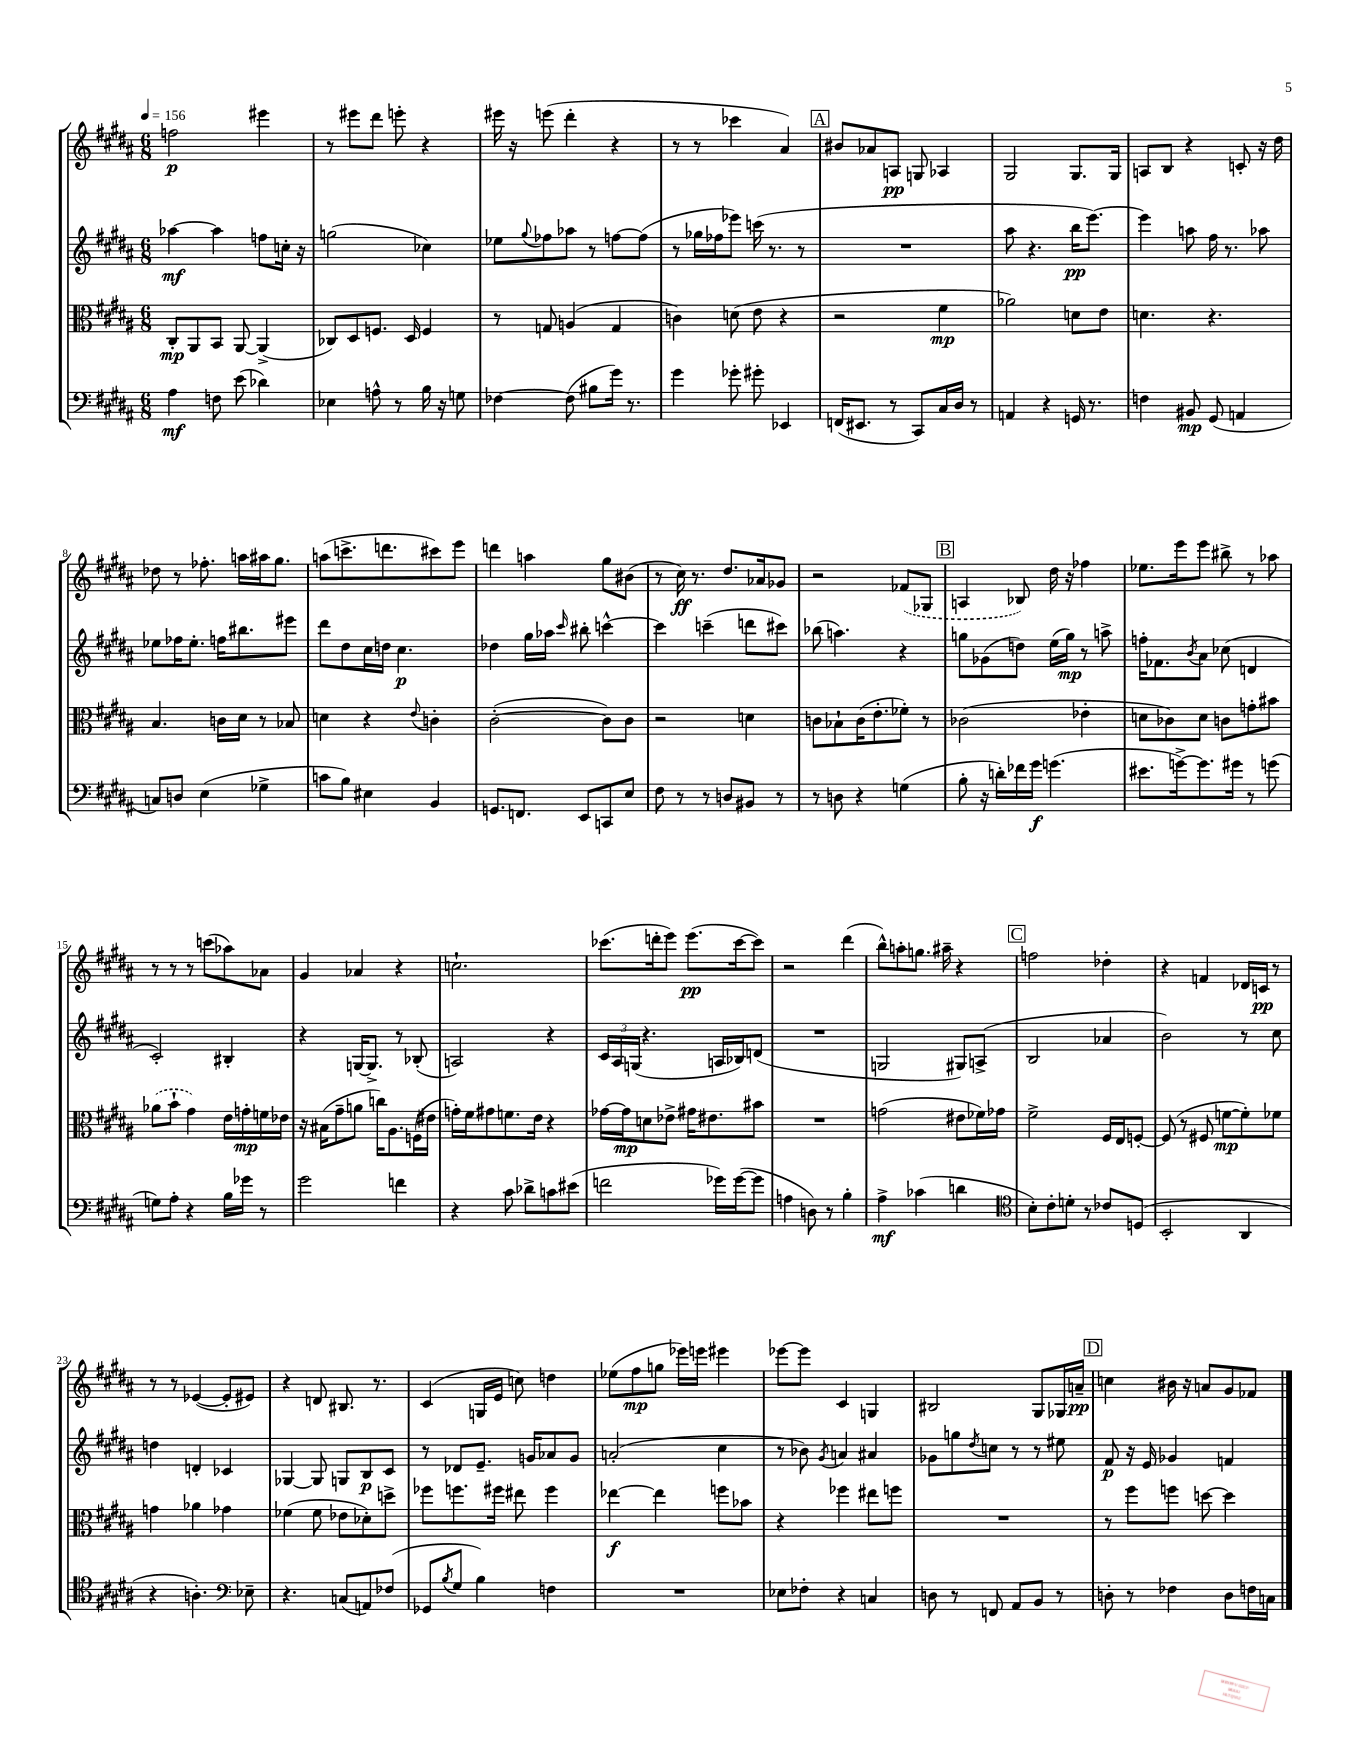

**kern	**kern	**kern	**kern
*staff4	*staff3	*staff2	*staff1
*clefF4	*clefC3	*clefG2	*clefG2
*k[f#c#g#d#a#]	*k[f#c#g#d#a#]	*k[f#c#g#d#a#]	*k[f#c#g#d#a#]
*M6/8	*M6/8	*M6/8	*M6/8
*MM156	*MM156	*MM156	*MM156
4A#\	8C#'/L	[4aa-\	2ff\
.	8AA#/	.	.
8F\	8BB/J	4aa-\]	.
(8e\	[8AA#/	.	.
4d-\)	(4AA#^/]	8ff\L	4eee#\
.	.	16cc'\Jk	.
.	.	16r	.
=	=	=	=
4E-\	8C-/L)	(2gg\	8r
.	8D#/	.	8eee#\L
8A^^\	8.F/J	.	8ddd#\J
8r	.	.	8eee'\
.	16D#/	.	.
16B\	4F/	4cc-\)	4r
16r	.	.	.
8G\	.	.	.
=	=	=	=
[4F-\	8r	8ee-\L	16eee#\
.	.	.	16r
.	.	8qqgg#/	.
.	8G/	8ff-\	(8eee\
(8F-\]	(4A/	8aa-\J	4ddd#'\
8B#\L	.	8r	.
16g#\Jk)	4G/	[8ff\L	4r
8.r	.	.	.
.	.	(8ff\]J	.
=	=	=	=
4g#\	4c\)	8r	8r
.	.	16gg-\LL	8r
.	.	16ff-\J	.
8g-'\	(8d\	8eee-\J)	4ccc-\
8g#'\	8e\	(16ccc\	.
.	.	8.r	.
4EE-/	4r	.	4a#/)
.	.	8r	.
=	=	=	=
(16FF/LK	2r	2.r	8b#/L
8.EE#/J	.	.	.
.	.	.	8a-/
8r	.	.	8A/J
8CC#/L)	.	.	8G/
16C#/L	4f#\	.	4A-/
16D#/JJ	.	.	.
8r	.	.	.
=	=	=	=
4AA/	2a-\)	8aa#\	2G#/
.	.	4.r	.
4r	.	.	.
16GG/	8d\L	16bb\LK	8.G#/L
8.r	.	[8.eee\J)	.
.	8e\J	.	.
.	.	.	16G#/Jk
=	=	=	=
4F\	4.d\	4eee\]	8A/L
.	.	.	8B/J
8BB#/	.	8aa\	4r
(8GG#/	4.r	16ff#\	.
.	.	8.r	.
4AA/	.	.	8c'/
.	.	8aa-\	16r
.	.	.	16dd#\
=	=	=	=
8C/L)	4.B/	8ee-\L	8dd-\
8D/J	.	16ff-\K	8r
.	.	8.ee-'\J	.
(4E\	.	.	8.ff-'\
.	16c\LL	16ff\LK	.
.	16d#\JJ	8.bb#\	16aa\LL
4G-^\	8r	.	16aa#\J
.	.	.	8.gg#\J
.	8B-/	8eee#\J	.
=	=	=	=
8c\L	4d\	8ddd#\L	(8aa\L
8B\J)	.	8dd#\	8.ccc^\
4E#\	4r	16cc#\L	.
.	.	16dd\JJ	8.ddd\
.	.	4.cc#\	.
.	8qqe/	.	.
4BB/	4c'\	.	8ccc#\)
.	.	.	8eee\J
=	=	=	=
8.GG/L	([2c#'\	4dd-\	4ddd\
8.FF/J	.	.	.
.	.	16gg#\LL	4aa\
.	.	16aa-\JJ	.
.	.	16qqccc#/	.
8EE/L	.	8bb#'\	.
8CC/	8c#\]L)	[4ccc^^\	8gg#\L
8E/J	8c#\J	.	(8b#\J
=	=	=	=
8F#\	2r	4ccc\]	8r
8r	.	.	16cc#\)
.	.	.	8.r
8r	.	(4ccc~\	.
8D/L	.	.	8.dd#/L
8BB#/J	4d\	8ddd\L	.
.	.	.	16a-/k
8r	.	8ccc#\J)	8g-/J
=	=	=	=
8r	8c\L	(8bb-\	2r
8D\	8B-`\	4.aa\)	.
4r	(16c\K	.	.
.	8.e'\	.	.
(4G\	8f-'\J)	4r	(8f-/L
.	8r	.	8G-/J
=	=	=	=
8B'\	(2c-\	8gg\L	4A/
16r	.	(8g-\	.
16d'\LL)	.	.	.
16f-\	.	8dd\J)	8B-/)
16g#\JJ	.	.	.
(4.g\	.	(16ee\LL	16dd#\
.	.	16gg\JJ)	16r
.	4e-'\	8r	4ff-\
.	.	8aa^\	.
=	=	=	=
8.e#\L	8d\L	16ff'\LK	8.ee-\L
.	.	8.f-\	.
.	8c-\)	.	.
[16g^\k)	.	.	16eee\k
.	.	8qb/	.
8.g\]	8d\J	8a#\J	8eee\J
.	8c\L	(8cc-\	8bb#^\
16g#\Jk	.	.	.
8r	8g'\	4d/	8r
(8g\	8b#\J	.	8aa-\
=	=	=	=
8G\L)	(8a-\L	2c#'/)	8r
8A#'\J	8b`\J	.	8r
4r	4g#\)	.	8r
.	.	.	(8ccc\L
16B\LL	16e\LL	4B#'/	8aa-\)
16g-\JJ	16g'\	.	.
8r	16f\	.	8a-\J
.	16e-\JJ	.	.
=	=	=	=
2g#\	16r	4r	4g#/
.	(16B#\LK	.	.
.	8g#~\	.	.
.	8a\J	[16G/LK	4a-/
.	.	8.G^/]J	.
.	16cc\LK)	.	.
.	8.A#\	.	.
4f\	.	8r	4r
.	(16F\L	(8B-'/	.
.	16e#\JJ	.	.
=	=	=	=
4r	16g'\LL)	2A/)	2.cc`\
.	16f#\J	.	.
.	8g#\	.	.
8c#\	8.f\	.	.
8d-^\L	.	.	.
.	16e\Jk	.	.
8c\	4r	4r	.
(8e#\J	.	.	.
=	=	=	=
2f\	[16g-\LL	24c#/LL	(8.ccc-\L
.	.	24A#/	.
.	16g-\]J	.	.
.	.	(24G/JJ	.
.	8d\	4.r	.
.	.	.	16ddd'\k
.	8e-^\J	.	8eee\J)
.	16g#\LK	.	(8.eee\L
.	8.e#\	.	.
16g-\LL)	.	16A/LL	.
([16g-\J	.	16B-/J)	[16ccc-\k
8g-\]J	8b#\J	(8d/J	8ccc-\]J)
=	=	=	=
4A\	2.r	2.r	2r
8D\)	.	.	.
8r	.	.	.
4B'\	.	.	(4ddd#\
=	=	=	=
4A#^\	(2g\	2G/	8bb^^\L)
.	.	.	8aa'\
(4c-\	.	.	8.gg\J
.	.	.	16aa#~\
4d\	8e#\L	8G#/L)	4r
.	16f-\L)	(8A^/J	.
.	16g-\JJ	.	.
=	=	=	=
*clefC4	*	*	*
8B'\L)	2f#^\	2B/	2ff\
8c#'\	.	.	.
8d'\J	.	.	.
8r	.	.	.
8c-/L	16F#/LL	4a-/	4dd-'\
.	16E/J	.	.
(8D/J	[8F'/J	.	.
=	=	=	=
2BB'/	(8F/]	2b\)	4r
.	8r	.	.
.	8F#/	.	4f/
.	[8f\L	.	.
4AA#/	8f'\])	8r	16d-/LL
.	.	.	16c/JJ
.	8f-\J	8cc#\	8r
=	=	=	=
4r	4g\	4dd\	8r
.	.	.	8r
4.A'\)	4a-\	4d'/	([4e-/
.	4g-\	4c-/	8e-'/]L
*clefF4	*	*	*
8E-~\	.	.	8e#/J)
=	=	=	=
4.r	(4f-\	[4G-/	4r
.	8f-\	8G-/]	8d/
(8C/L	8e-\L	8G/L	8.B#/
8AA/)	8d-'\)	8B/	.
.	.	.	8.r
(8F-/J	8dd^\J	8c#/J	.
=	=	=	=
8GG-/L	8ff-\L	8r	(4c#/
8qB/	.	.	.
8G#/J	8.ff\	8d-/L	.
4B\)	.	8.e~/J	16G/LL
.	16ff#\Jk	.	16e/JJ
.	8ee#\	.	8cc\)
.	.	16g/LK	.
4F\	4ff#\	8a-/	4dd\
.	.	8g/J	.
=	=	=	=
2.r	[4ee-\	(2a'/	(8ee-\L
.	.	.	8ff#\
.	4ee-\]	.	8gg\J
.	.	.	16eee-\LL)
.	.	.	16eee\JJ
.	8ff\L	4cc#\	4eee#\
.	8b-\J	.	.
=	=	=	=
8E-\L	4r	8r	[8eee-\L
8F-'\J	.	8b-\)	8eee-\]J
.	.	8qg#/	.
4r	4ff-\	4a/	4c#/
4C/	8ee#\L	4a#/	4G/
.	8ff\J	.	.
=	=	=	=
8D\	2.r	8g-\L	2B#/
8r	.	8gg\	.
.	.	8qdd#/	.
8FF/	.	8cc\J	.
8AA#/L	.	8r	.
8BB/J	.	8r	8G#/L
8r	.	8ee#\	16G-/L
.	.	.	16a~/JJ
=	=	=	=
8D'\	8r	8f#/	4cc\
8r	8ff#\L	16r	.
.	.	16e/	.
4F-\	8ff\J	4g-/	16b#\
.	.	.	16r
.	[8dd\	.	8a/L
8D\L	4dd\]	4f/	8g#/
16F\L	.	.	8f-/J
16C\JJ	.	.	.
==	==	==	==
*-	*-	*-	*-
